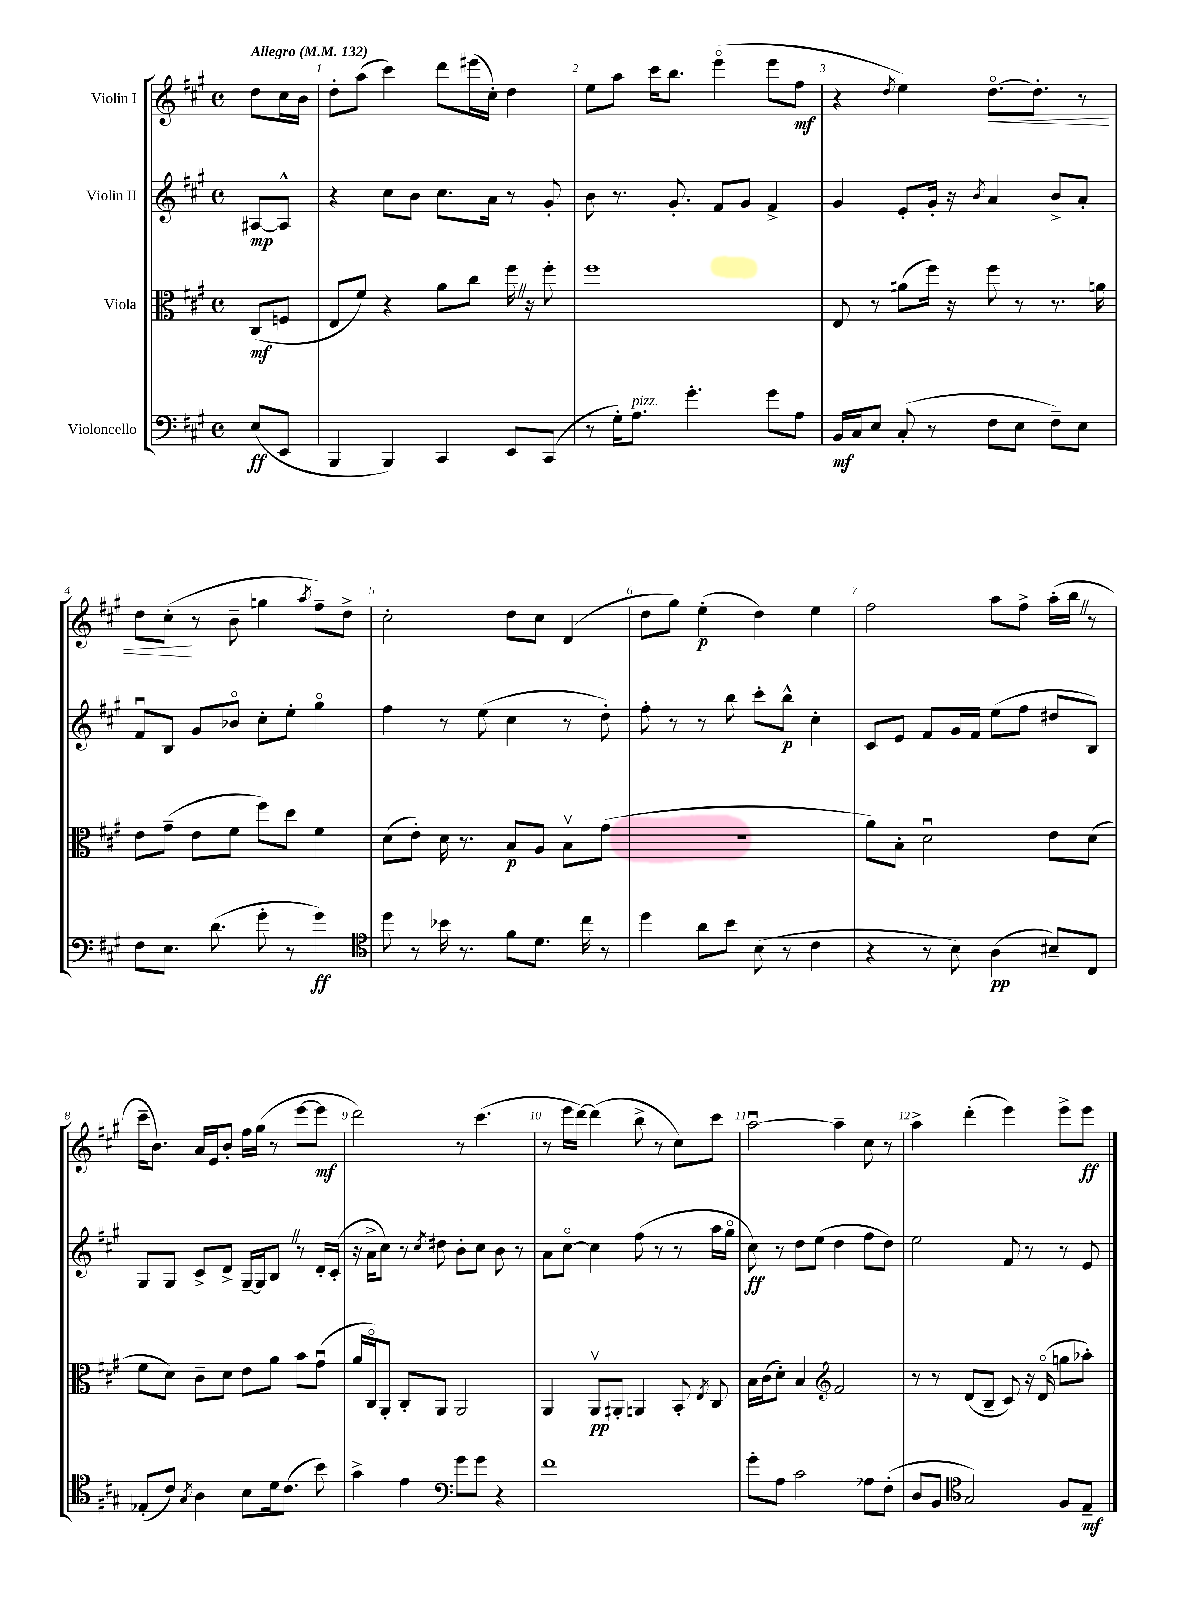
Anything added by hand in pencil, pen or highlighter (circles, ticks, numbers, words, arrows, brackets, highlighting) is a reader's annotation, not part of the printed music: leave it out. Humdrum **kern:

**kern	**kern	**kern	**kern
*staff4	*staff3	*staff2	*staff1
*clefF4	*clefC3	*clefG2	*clefG2
*k[f#c#g#]	*k[f#c#g#]	*k[f#c#g#]	*k[f#c#g#]
*M4/4	*M4/4	*M4/4	*M4/4
*met(c)	*met(c)	*met(c)	*met(c)
*MM132	*MM132	*MM132	*MM132
(8E/L	(8C#/L	[8A#/L	8dd\L
8EE/J	8F/J	8A#^^/]J	16cc#\L
.	.	.	16b\JJ
=	=	=	=
4BBB/	8E/L	4r	8dd'\L
.	8f#/J)	.	(8aa\J
4BBB/)	4r	8cc#\L	4ccc#\)
.	.	8b\J	.
4CC#/	8a\L	8.cc#\L	8ddd\L
.	8cc#\J	.	(16eee#\L
.	.	16a\Jk	16cc#'\JJ)
8EE/L	16ff#\	8r	4dd\
.	16r	.	.
(8CC#/J	8ff#'\	8g#'/	.
=	=	=	=
8r	1ff#	8b\	8ee\L
16G#'\LK)	.	8.r	8aa\J
8.A\J	.	.	.
.	.	.	16ccc#\LK
.	.	8.g#'/	8.bb\J
4.g#'\	.	.	.
.	.	8f#/L	(4eeeo\
.	.	8g#/J	.
8g#\L	.	4f#^/	8eee\L
8A\J	.	.	8ff#\J
=	=	=	=
16BB/LL	8E/	4g#/	4r
16C#/J	.	.	.
8E/J	8r	.	.
.	.	.	8qdd/
(8C#'/	(8a#\L	8e'/L	4ee\)
8r	16ff#\Jk)	16g#'/Jk	.
.	16r	16r	.
.	.	8qb/	.
8F#\L	8ff#\	4a/	[8.ddo\L
8E\J	8r	.	.
.	.	.	8.dd'\]J
8F#~\L)	8.r	8b^/L	.
8E\J	.	8a'/J	8r
.	16a\	.	.
=	=	=	=
8F#\L	8e\L	8f#u/L	8dd\L
8.E\J	(8g#~\J	8B/J	(8cc#'\J
.	8e\L	8g#/L	8r
(8.d\	.	.	.
.	8f#\J	8b-o/J	8b~\
8g#'\	8ff#\L)	8cc#'\L	4gg\
8r	8dd\J	8ee'\J	.
.	.	.	8qaa/
4g#\)	4f#\	4gg#o\	8ff#~\L)
.	.	.	8dd^\J
=	=	=	=
*clefC4	*	*	*
8dd\	(8d\L	4ff#\	2cc#'\
8r	8e'\J)	.	.
16b-\	16d\	8r	.
8.r	8.r	.	.
.	.	(8ee\	.
8f#\L	8B/L	4cc#\	8dd\L
8.d\J	8A/J	.	8cc#\J
.	8Bv\L	8r	(4d/
16cc#\	.	.	.
8r	(8g#\J	8dd'\)	.
=	=	=	=
4dd\	1r	8ff#'\	8dd\L
.	.	8r	8gg#\J)
8a\L	.	8r	(4ee'\
8b\J	.	8bb\	.
(8B\	.	8ccc#'\L	4dd\)
8r	.	8bb^^\J	.
4c#\	.	4cc#'\	4ee\
=	=	=	=
4r	8a\L)	8c#/L	2ff#\
.	8B'\J	8e/J	.
8r	2du\	8f#/L	.
8B\)	.	16g#/L	.
.	.	16f#/JJ	.
(4A\	.	(8ee\L	8aa\L
.	.	8ff#\J	8ff#^\J
8B#~/L)	8e\L	8dd#/L	(16aa'\LL
.	.	.	16bb\JJ
8C#/J	(8d\J	8B/J)	8r
=	=	=	=
(8E-'/L	8f#\L	8G#/L	16ccc#~\LK
.	.	.	8.b\J)
8c#/J)	8d\J)	8G#/J	.
8qG#/	.	.	.
4A\	8c#~\L	8c#^/L	16a/LL
.	.	.	16e/J
.	8d\J	8d^/J	8b'/J
8B\L	8e\L	[16G#~/LL	16ff#\LL
.	.	16G#/]J	(16gg#\JJ
16d\k	8a\J	8B/J	8r
(8.c#\J	.	.	.
.	8b\L	8r	[8eee\L
8b\)	(8g#u\J	16d'/LL	8eee\]J
.	.	(16c#'/JJ	.
=	=	=	=
4g#^\	16a/LL	16r	2ddd\)
.	16C#o/J)	16a^\LK	.
.	8AA'/J	8cc#\J)	.
4e\	8C#'/L	8r	.
.	.	8qcc#/	.
.	8AA/J	8dd#\	.
*clefF4	*	*	*
8g#\L	2AA/	8b'\L	8r
8g#\J	.	8cc#\J	(4.ccc#\
4r	.	8b\	.
.	.	8r	.
=	=	=	=
1f#	4AA/	8a\L	8r
.	.	[8cc#o\J	16eee\LL
.	.	.	[16ddd\JJ)
.	8AAv/L	4cc#\]	(4ddd\]
.	8AA#'/J	.	.
.	4AA/	(8ff#\	8bb^\
.	.	8r	8r
.	8BB'/	8r	8cc#\L)
.	8qE/	.	.
.	8C#/	16aa\LL	8ccc#\J
.	.	16gg#o\JJ	.
=	=	=	=
8g#'\L	16B\LL	8cc#\)	[2aau\
.	(16c#\J	.	.
8A\J	8d'\J)	8r	.
2c#\	4B/	8dd\L	.
.	.	(8ee\J	.
*	*clefG2	*	*
.	2f#/	4dd\	4aa~\]
8A-\L	.	8ff#\L	8cc#\
(8F#'\J	.	8dd\J)	8r
=	=	=	=
8D/L	8r	2ee\	4aa^\
8BB/J	8r	.	.
*clefC4	*	*	*
2G#/)	(8d/L	.	(4ddd'\
.	8B~/J	.	.
.	8c#/)	8f#/	4eee\)
.	16r	8r	.
.	(16do/	.	.
8F#/L	8gg\L	8r	8eee^\L
8E~/J	8aa-'\J)	8e/	8eee\J
==	==	==	==
*-	*-	*-	*-
